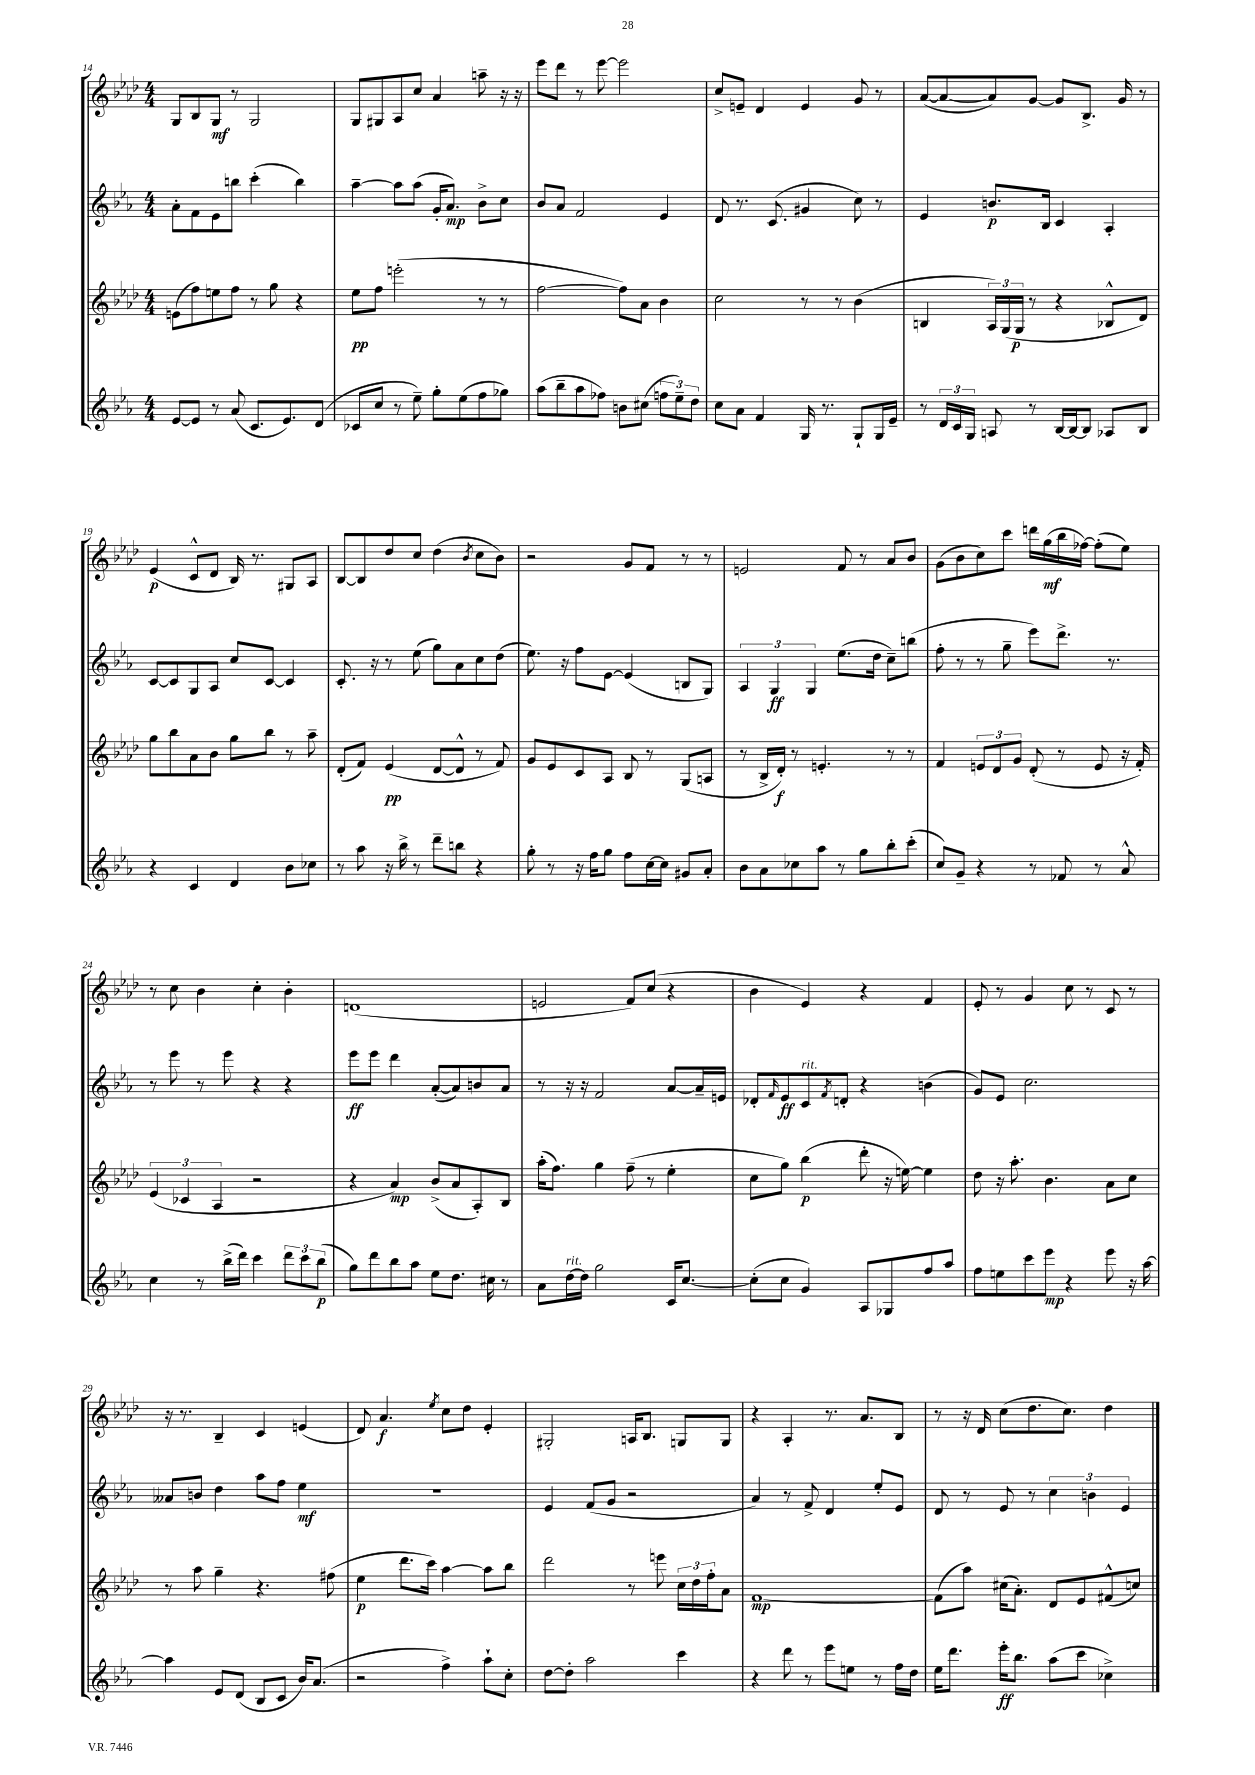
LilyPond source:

<<
\new StaffGroup <<
\new Staff = "s0" {
    \clef treble \key aes \major \numericTimeSignature \time 4/4
    g8 bes8 g8\mf r8 g2 |
    g8 gis8 aes8 c''8 aes'4 a''8-- r16 r16 |
    ees'''8 des'''8 r8 ees'''8~ ees'''2 |
    c''8-> e'8-- des'4 e'4 g'8 r8 |
    aes'8~( aes'8~ aes'8) g'8~ g'8 bes8.-> g'16 r8 |
    ees'4\p( c'8-^ des'8 bes16) r8. gis8 aes8 |
    bes8~ bes8 des''8 c''8 des''4( \acciaccatura { bes'8 } c''8 bes'8) |
    r2 g'8 f'8 r8 r8 |
    e'2 f'8 r8 aes'8 bes'8 |
    g'8( bes'8 c''8) c'''8 d'''16 g''16\mf( bes''16 fes''16~) fes''8-.( ees''8) |
    r8 c''8 bes'4 c''4-. bes'4-. |
    d'1( |
    e'2 f'8) c''8( r4 |
    bes'4 ees'4) r4 f'4 |
    ees'8-. r8 g'4 c''8 r8 c'8 r8 |
    r16 r8. bes4-- c'4 e'4( |
    des'8) aes'4.\f \acciaccatura { ees''8 } c''8 des''8 ees'4-. |
    gis2-. a16 bes8. g8 g8 |
    r4 aes4-. r8. aes'8. bes8 |
    r8 r16 des'16 c''8( des''8. c''8.) des''4 \bar "|." |
}
\new Staff = "s1" {
    \clef treble \key ees \major \numericTimeSignature \time 4/4
    aes'8-. f'8 ees'8 b''8 c'''4-.( b''4) |
    aes''4~-- aes''8 aes''8( g'16-. aes'8.\mp) bes'8-> c''8 |
    bes'8 aes'8 f'2 ees'4 |
    d'8 r8. c'8.( gis'4 c''8) r8 |
    ees'4 b'8.\p bes16 c'4 aes4-. |
    c'8~ c'8 g8 aes8 c''8 c'8~ c'4 |
    c'8.-. r16 r8 ees''8( g''8) aes'8 c''8 d''8( |
    ees''8.) r16 f''8 ees'8~ ees'4( b8 g8) |
    \tuplet 3/2 { aes4 g4\ff g4 } ees''8.( d''16 c''8--) b''8( |
    f''8-. r8 r8 g''8-- ees'''8) d'''8.-> r8. |
    r8 ees'''8 r8 ees'''8 r4 r4 |
    ees'''8\ff ees'''8 d'''4 aes'8~-.( aes'8) b'8 aes'8 |
    r8 r16 r16 f'2 aes'8~ aes'16-- e'16 |
    des'8-. \grace { f'16 } ees'8\ff c'8^\markup { \italic "rit." } \acciaccatura { f'8 } d'8-. r4 b'4( |
    g'8) ees'8 c''2. |
    aeses'8 b'8 d''4 aes''8 f''8 ees''4\mf |
    r1 |
    ees'4 f'8( g'8 r2 |
    aes'4) r8 f'8-> d'4 ees''8-. ees'8 |
    d'8 r8 ees'8 r8 \tuplet 3/2 { c''4 b'4 ees'4 } \bar "|." |
}
\new Staff = "s2" {
    \clef treble \key aes \major \numericTimeSignature \time 4/4
    e'8( f''8) e''8 f''8 r8 g''8 r4 |
    ees''8\pp f''8 e'''2-.( r8 r8 |
    f''2~ f''8) aes'8 bes'4 |
    c''2 r8 r8 bes'4( |
    b4 \tuplet 3/2 { aes16) g16( g16\p } r8 r4 bes8-^ des'8) |
    g''8 bes''8 aes'8 bes'8 g''8 bes''8 r8 aes''8-- |
    des'8-.( f'8) ees'4\pp( des'8~ des'8-^ r8 f'8) |
    g'8 ees'8 c'8 aes8 bes8 r8 g8( a8 |
    r8 bes16-> des'16-.\f) r8 e'4.-. r8 r8 |
    f'4 \tuplet 3/2 { e'8 des'8 g'8 } des'8-.( r8 e'8 r16 f'16-.) |
    \tuplet 3/2 { ees'4( ces'4 aes4 } r2 |
    r4 aes'4\mp) bes'8->( aes'8 aes8-.) bes8 |
    aes''16-.( f''8.) g''4 f''8--( r8 ees''4-. |
    c''8 g''8) bes''4\p( des'''8-. r16 e''16~) e''4 |
    des''8 r16 aes''8.-. bes'4. aes'8 c''8 |
    r8 aes''8 g''4-- r4. fis''8( |
    ees''4\p des'''8. c'''16) aes''4~ aes''8 bes''8 |
    des'''2 r8 e'''8 \tuplet 3/2 { c''16 des''16 f''16-. } aes'8 |
    f'1~\mp |
    f'8( aes''8) cis''16( aes'8.-.) des'8 ees'8 fis'8-^( c''8) \bar "|." |
}
\new Staff = "s3" {
    \clef treble \key ees \major \numericTimeSignature \time 4/4
    ees'8~ ees'8 r8 aes'8( c'8. ees'8.) d'8( |
    ces'8 c''8 r8 ees''8--) g''8-. ees''8( f''8 ges''8) |
    aes''8( bes''8-- aes''8 fes''8) b'8 cis''8( \tuplet 3/2 { f''8 ees''8--) d''8 } |
    c''8 aes'8 f'4 g16 r8. g8-! g16 ees'16-- |
    r8 \tuplet 3/2 { d'16 c'16 g16 } a8 r8 bes16~ bes16~ bes8 aes8 bes8 |
    r4 c'4 d'4 bes'8 ces''8 |
    r8 aes''8 r16 bes''16-> r8 d'''8-- b''8 r4 |
    g''8-. r8 r16 f''16 g''8 f''8 c''16~ c''16 gis'8 aes'8-. |
    bes'8 aes'8 ces''8 aes''8 r8 g''8 bes''8-. c'''8-.( |
    c''8) g'8-- r4 r8 fes'8 r8 aes'8-^ |
    c''4 r8 bes''16->( d'''16) c'''4 \tuplet 3/2 { d'''8 c'''8 bes''8\p( } |
    g''8) d'''8 bes''8 aes''8 ees''8 d''8. cis''16 r8 |
    aes'8 d''16~^\markup { \italic "rit." } d''16 g''2 c'16 c''8.~ |
    c''8-.( c''8 g'4) aes8 ges8 f''8 aes''8 |
    f''8 e''8 c'''8 ees'''8\mp r4 ees'''8 r16 aes''16~ |
    aes''4 ees'8 d'8( bes8 c'8 bes'16) aes'8.( |
    r2 f''4->) aes''8-! c''8-. |
    d''8~ d''8-. aes''2 c'''4 |
    r4 d'''8 r8 ees'''8 e''8 r8 f''16 d''16 |
    ees''16 d'''8. ees'''16-.\ff bes''8. aes''8( c'''8 ces''4->) \bar "|." |
}
>>
>>
\layout { \context { \Score currentBarNumber = #14 } }
